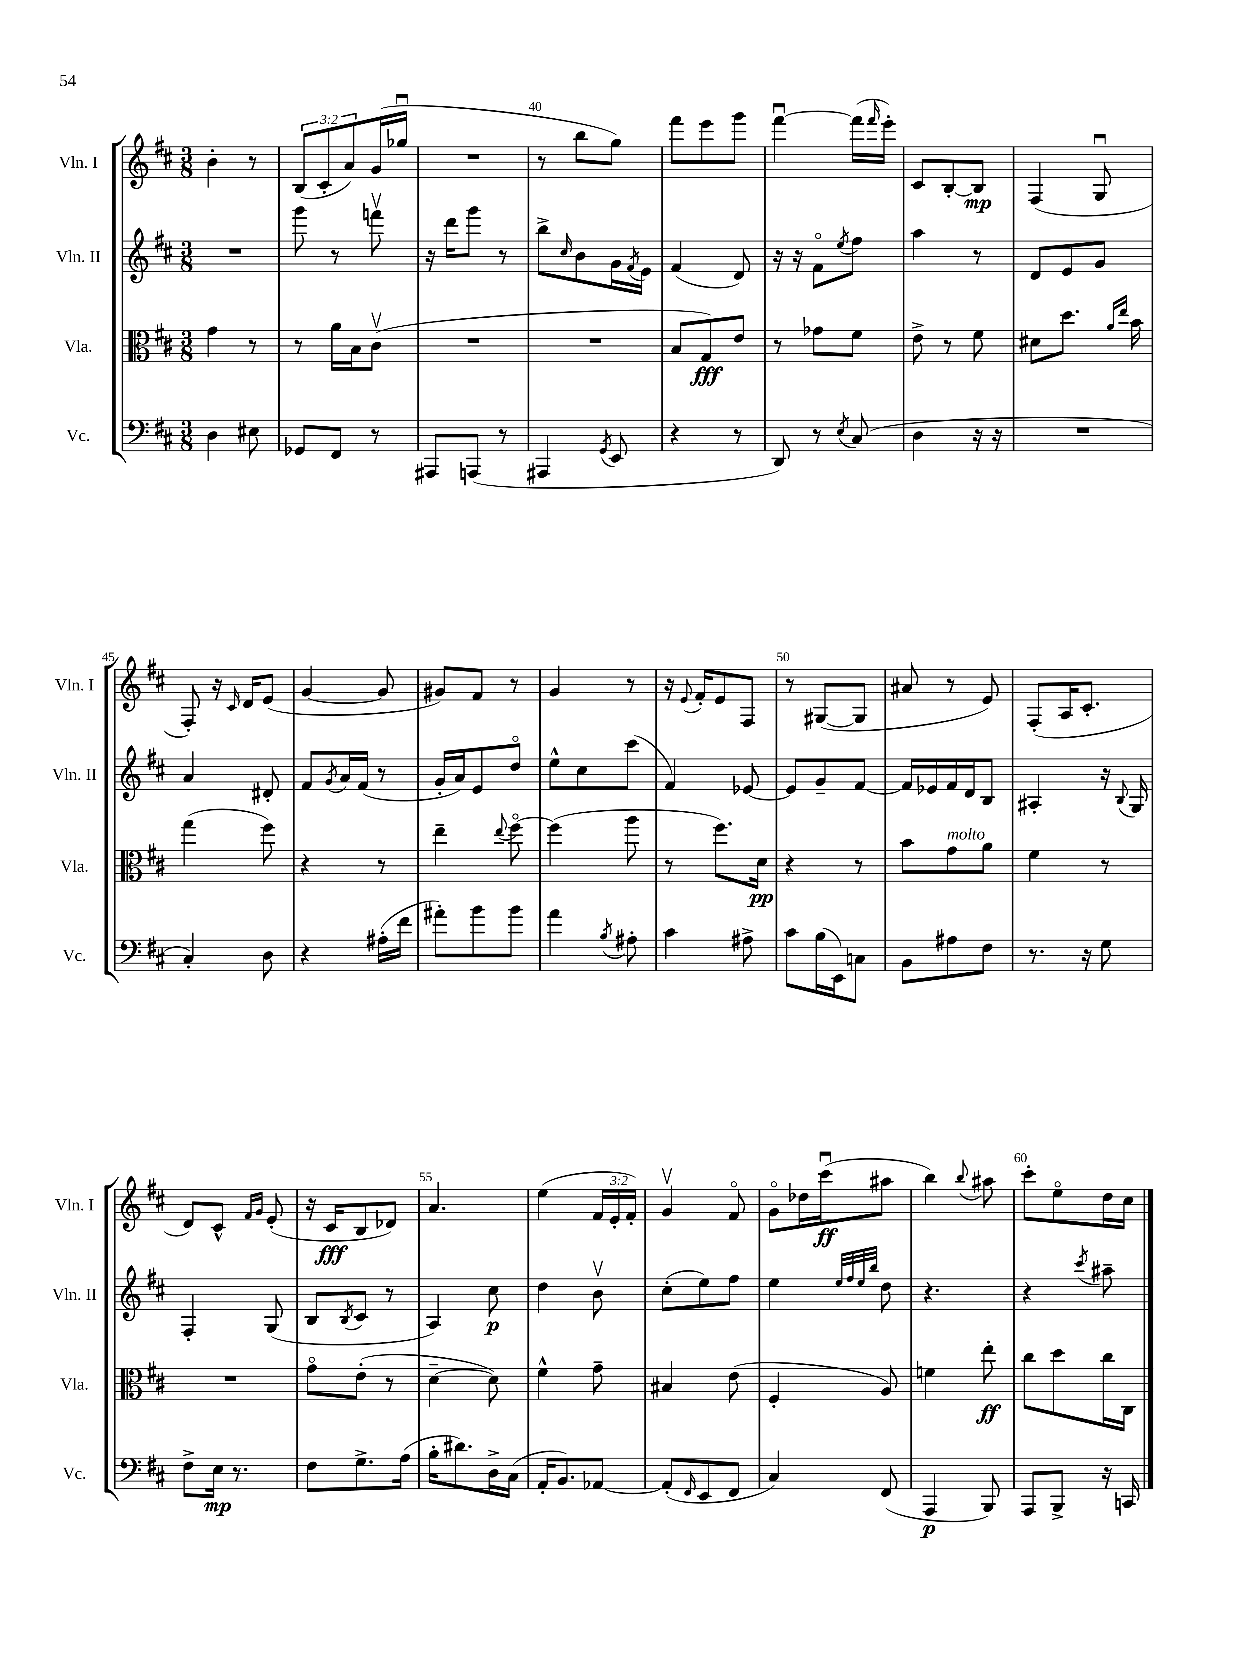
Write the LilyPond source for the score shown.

<<
\new StaffGroup <<
\new Staff = "s0" \with { instrumentName = "Vln. I" shortInstrumentName = "Vln. I" } {
    \clef treble \key d \major \numericTimeSignature \time 3/8 \override Staff.TupletNumber.text = #tuplet-number::calc-fraction-text
    b'4-. r8 |
    \tuplet 3/2 { b8( cis'8-. a'8) } g'16( ges''16\downbow |
    R4. |
    r8 b''8 g''8) |
    fis'''8 e'''8 g'''8 |
    fis'''4~\downbow fis'''16( \grace { fis'''16 } e'''16-.) |
    cis'8 b8~-. b8\mp |
    fis4( g8\downbow |
    fis8-.) r16 \grace { cis'16 } d'16 e'8( |
    g'4~ g'8 |
    gis'8) fis'8 r8 |
    g'4 r8 |
    r16 \appoggiatura { e'8 } fis'16-. e'8 fis8 |
    r8 gis8~( gis8 |
    ais'8 r8 e'8) |
    fis8-.( a16 cis'8.-. |
    d'8) cis'8-^ \grace { fis'16 g'16 } e'8-.( |
    r16 cis'16\fff b8 des'8) |
    a'4. |
    e''4( \tuplet 3/2 { fis'16 e'16-. fis'16-.) } |
    g'4\upbow fis'8\flageolet |
    g'8\flageolet des''16 cis'''16\downbow\ff( ais''8 |
    b''4) \appoggiatura { b''8 } ais''8 |
    cis'''8-. e''8\flageolet d''16 cis''16 \bar "|." |
}
\new Staff = "s1" \with { instrumentName = "Vln. II" shortInstrumentName = "Vln. II" } {
    \clef treble \key d \major \numericTimeSignature \time 3/8
    R4. |
    g'''8 r8 f'''8\upbow |
    r16 d'''16 g'''8 r8 |
    b''8-> \grace { cis''16 } b'8 g'16 \acciaccatura { fis'8 } e'16 |
    fis'4( d'8) |
    r16 r16 fis'8\flageolet \acciaccatura { e''8 } fis''8 |
    a''4 r8 |
    d'8 e'8 g'8 |
    a'4 dis'8-. |
    fis'8 \acciaccatura { g'8 } a'16 fis'16( r8 |
    g'16-. a'16) e'8 d''8\flageolet |
    e''8-^ cis''8 cis'''8( |
    fis'4) ees'8~ |
    ees'8 g'8-- fis'8~ |
    fis'16 ees'16 fis'16 d'16 b8 |
    ais4-. r16 \appoggiatura { b8 } g16 |
    fis4-. g8( |
    b8 \acciaccatura { b8 } cis'8 r8 |
    a4) cis''8\p |
    d''4 b'8\upbow |
    cis''8-.( e''8) fis''8 |
    e''4 \grace { e''32 fis''32 e''32 b''32 } d''8 |
    r4. |
    r4 \acciaccatura { cis'''8 } ais''8-- \bar "|." |
}
\new Staff = "s2" \with { instrumentName = "Vla." shortInstrumentName = "Vla." } {
    \clef alto \key d \major \numericTimeSignature \time 3/8
    g'4 r8 |
    r8 a'16 b16 cis'8\upbow( |
    R4. |
    R4. |
    b8 g8\fff) e'8 |
    r8 ges'8 fis'8 |
    e'8-> r8 fis'8 |
    dis'8 d''8. \grace { a'16 e''16 } b'16 |
    g''4( fis''8) |
    r4 r8 |
    e''4-- \appoggiatura { e''8 } fis''8~\flageolet |
    fis''4( a''8 |
    r8 fis''8.) d'16\pp |
    r4 r8 |
    b'8 g'8^\markup { \italic "molto" } a'8 |
    fis'4 r8 |
    R4. |
    g'8\flageolet e'8-.( r8 |
    d'4~-- d'8) |
    fis'4-^ g'8-- |
    bis4 e'8( |
    fis4-. a8) |
    f'4 e''8-.\ff |
    cis''8 d''8 cis''16 cis16 \bar "|." |
}
\new Staff = "s3" \with { instrumentName = "Vc." shortInstrumentName = "Vc." } {
    \clef bass \key d \major \numericTimeSignature \time 3/8
    d4 eis8 |
    ges,8 fis,8 r8 |
    ais,,8 a,,8( r8 |
    ais,,4 \acciaccatura { g,8 } e,8 |
    r4 r8 |
    d,8) r8 \acciaccatura { e8 } cis8( |
    d4 r16 r16 |
    R4. |
    cis4-.) d8 |
    r4 ais16-.( fis'16 |
    ais'8-.) b'8 b'8 |
    a'4 \acciaccatura { b8 } ais8-. |
    cis'4 ais8-> |
    cis'8 b16( e,16) c8 |
    b,8 ais8 fis8 |
    r8. r16 g8 |
    fis8-> e16\mp r8. |
    fis8 g8.-> a16( |
    b16-. dis'8.) d16-> cis16( |
    a,16-. b,8.) aes,8~ |
    aes,8-.( \grace { fis,16 } e,8 fis,8 |
    cis4) fis,8( |
    a,,4\p b,,8) |
    a,,8 b,,8-> r16 c,16 \bar "|." |
}
>>
>>
\layout { \context { \Score currentBarNumber = #37 \override BarNumber.break-visibility = ##(#f #t #t) barNumberVisibility = #(every-nth-bar-number-visible 5) } }
